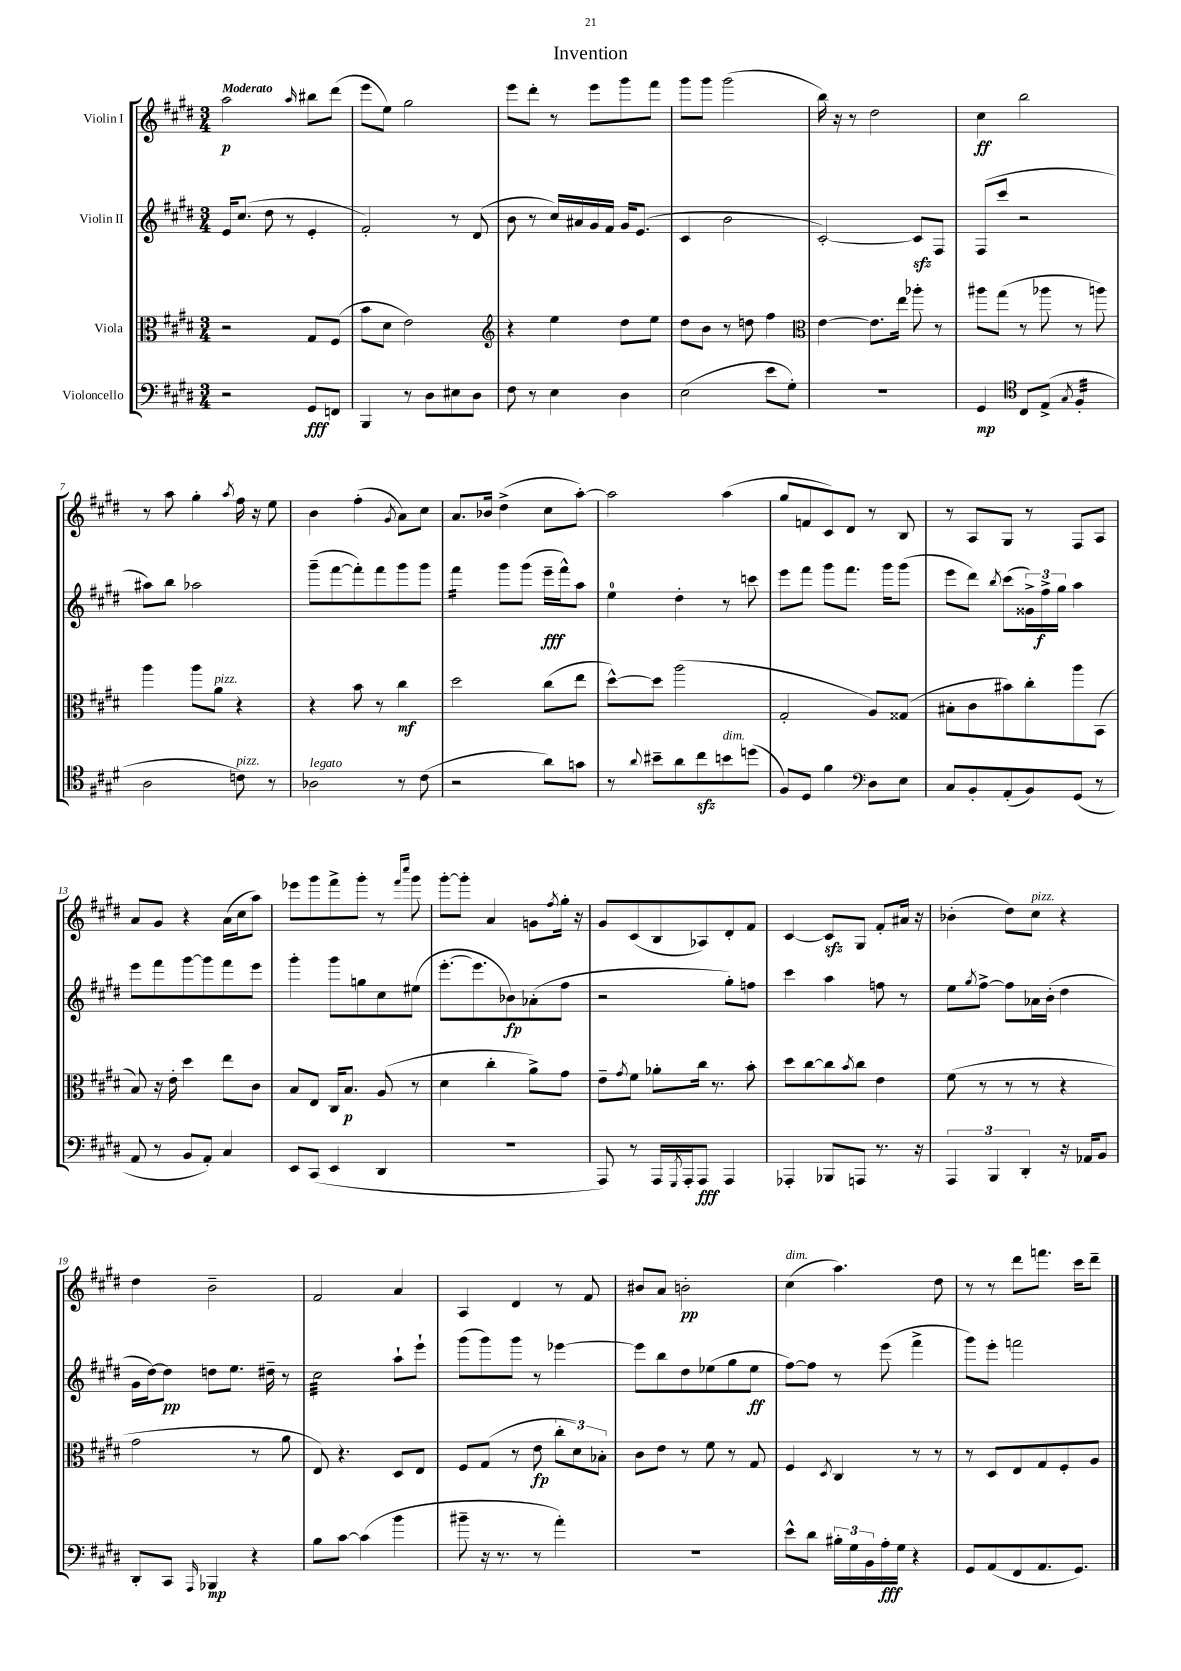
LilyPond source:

\header { title = "Invention" }
<<
\new StaffGroup <<
\new Staff = "s0" \with { instrumentName = "Violin I" } {
    \clef treble \key e \major \numericTimeSignature \time 3/4 \tempo "Moderato"
    a''2\p \grace { a''16 } bis''8 dis'''8( |
    e'''8 e''8) gis''2 |
    e'''8 dis'''8-. r8 e'''8 gis'''8 fis'''8 |
    gis'''8 gis'''8 gis'''2( |
    b''16) r16 r8 dis''2 |
    cis''4\ff b''2 |
    r8 a''8 gis''4-. \acciaccatura { a''8 } fis''16 r16 e''8 |
    b'4 fis''4-.( \acciaccatura { gis'8 } a'8) cis''8 |
    a'8. bes'16 dis''4->( cis''8 a''8~-.) |
    a''2 a''4( |
    gis''8 f'8 cis'8) dis'8 r8 b8 |
    r8 a8 gis8 r8 fis8 a8 |
    a'8 gis'8 r4 a'16( cis''16 a''8) |
    ees'''8 gis'''8 fis'''8-> gis'''8-. r8 \grace { fis'''16 cis''''16 } gis'''8 |
    gis'''8~-. gis'''8-. a'4 g'8 \acciaccatura { fis''8 } gis''16-. r16 |
    gis'8 cis'8( b8 aes8) dis'8-. fis'8 |
    cis'4~ cis'8\sfz gis8 fis'8-. ais'16 r16 |
    bes'4-.( dis''8) cis''8^\markup { \italic "pizz." } r4 |
    dis''4 b'2-- |
    fis'2 a'4 |
    a4 dis'4 r8 fis'8 |
    bis'8 a'8 b'2-.\pp |
    cis''4^\markup { \italic "dim." }( a''4.) dis''8 |
    r8 r8 dis'''8 f'''8. cis'''16 dis'''8-- \bar "|." |
}
\new Staff = "s1" \with { instrumentName = "Violin II" } {
    \clef treble \key e \major \numericTimeSignature \time 3/4
    e'16 cis''8.( dis''8 r8 e'4-. |
    fis'2-.) r8 dis'8( |
    b'8 r8 cis''16) ais'16 gis'16 fis'16 gis'16 e'8.( |
    cis'4 b'2 |
    cis'2~-.) cis'8\sfz fis8 |
    fis8( cis'''8 r2 |
    ais''8) b''8 aes''2 |
    gis'''8--( fis'''8~ fis'''8-.) fis'''8 gis'''8 gis'''8 |
    fis'''4:16 gis'''8 gis'''8( e'''16--\fff fis'''16-^) a''8 |
    e''4-0 dis''4-. r8 c'''8 |
    e'''8 fis'''8 gis'''8 fis'''8. gis'''16 gis'''8( |
    e'''8 dis'''8) \acciaccatura { b''8 } cis'''8( \tuplet 3/2 { gisis'16->) fis''16->\f gis''16 } a''4 |
    e'''8 fis'''8 gis'''8~ gis'''8 fis'''8 e'''8 |
    gis'''4-. gis'''8 g''8 cis''8 eis''8( |
    e'''8.~-. e'''8. bes'8\fp) aes'8-.( fis''8 |
    r2 gis''8-.) f''8 |
    cis'''4 a''4 f''8 r8 |
    e''8 \acciaccatura { gis''8 } fis''8~-> fis''8 aes'16 b'16-.( dis''4 |
    gis'16 dis''16~) dis''8\pp d''8 e''8. dis''16-- r8 |
    cis''2:32 a''8-! e'''8-! |
    gis'''8( gis'''8) gis'''8 r8 ees'''4~ |
    ees'''8 b''8 dis''8 ees''8( gis''8 ees''8\ff |
    fis''8~) fis''8 r8 e'''8( fis'''4-> |
    gis'''8) e'''8-. f'''2 \bar "|." |
}
\new Staff = "s2" \with { instrumentName = "Viola" } {
    \clef alto \key e \major \numericTimeSignature \time 3/4
    r2 gis8 fis8( |
    b'8 dis'8 e'2) |
    \clef treble r4 e''4 dis''8 e''8 |
    dis''8 b'8 r8 d''8 fis''4 |
    \clef alto e'4~ e'8. e''16 aes''8-. r8 |
    ais''8 gis''8( r8 aes''8 r8 a''8) |
    a''4 a''8 a'8^\markup { \italic "pizz." } r4 |
    r4 b'8 r8 cis''4\mf |
    dis''2 cis''8( e''8 |
    dis''8~-^) dis''8 a''2( |
    gis2-. a8) gisis8( |
    bis8-. cis'8 bis'8) cis''8-. a''8 b,8( |
    b8) r16 e'16-. dis''4 e''8 cis'8 |
    b8 e8 cis16 b8.\p a8( r8 |
    dis'4 cis''4-. a'8->) gis'8 |
    e'8-- \acciaccatura { gis'8 } fis'8 aes'8-. cis''16 r8. b'8-. |
    dis''8 cis''8~ cis''8 \acciaccatura { b'8 } cis''8 e'4 |
    fis'8( r8 r8 r8 r4 |
    gis'2 r8 a'8 |
    e8) r4. dis8 e8 |
    fis8 gis8( r8 e'8\fp \tuplet 3/2 { cis''8-. dis'8) bes8-. } |
    cis'8 e'8 r8 fis'8 r8 gis8 |
    fis4 \acciaccatura { dis8 } cis4 r8 r8 |
    r8 dis8 e8 gis8 fis8-. a8 \bar "|." |
}
\new Staff = "s3" \with { instrumentName = "Violoncello" } {
    \clef bass \key e \major \numericTimeSignature \time 3/4
    r2 gis,8\fff f,8 |
    b,,4 r8 dis8 eis8 dis8 |
    fis8 r8 e4 dis4 |
    e2( e'8 gis8-.) |
    R2. |
    gis,4\mp \clef tenor cis8 e8->( \acciaccatura { gis8 } fis4:32-. |
    a2 c'8^\markup { \italic "pizz." }) r8 |
    aes2^\markup { \italic "legato" } r8 cis'8( |
    r2 a'8) g'8 |
    r8 \appoggiatura { a'8 } bis'8-- a'8 cis''8\sfz b'8^\markup { \italic "dim." } d''8( |
    fis8) dis8 fis'4 \clef bass dis8 e8 |
    cis8 b,8-. a,8-.( b,8) gis,8( r8 |
    a,8 r8 b,8 a,8-.) cis4 |
    e,8 cis,8( e,4 dis,4 |
    R2. |
    a,,8) r8 a,,16 \acciaccatura { gis,,8 } a,,16-. a,,8\fff a,,4 |
    aes,,4-. bes,,8 a,,8 r8. r16 |
    \tuplet 3/2 { a,,4 b,,4 dis,4-. } r16 aes,16 b,8 |
    dis,8-. cis,8 \grace { a,,16 } bes,,4\mp r4 |
    b8 cis'8~ cis'4( b'4 |
    bis'8-- r16 r8. r8 a'4-.) |
    R2. |
    e'8-^ dis'8 \tuplet 3/2 { bis16-. gis16 b,16 } a16-.\fff gis16 r4 |
    gis,8 a,8( fis,8 a,8. gis,8.) \bar "|." |
}
>>
>>
